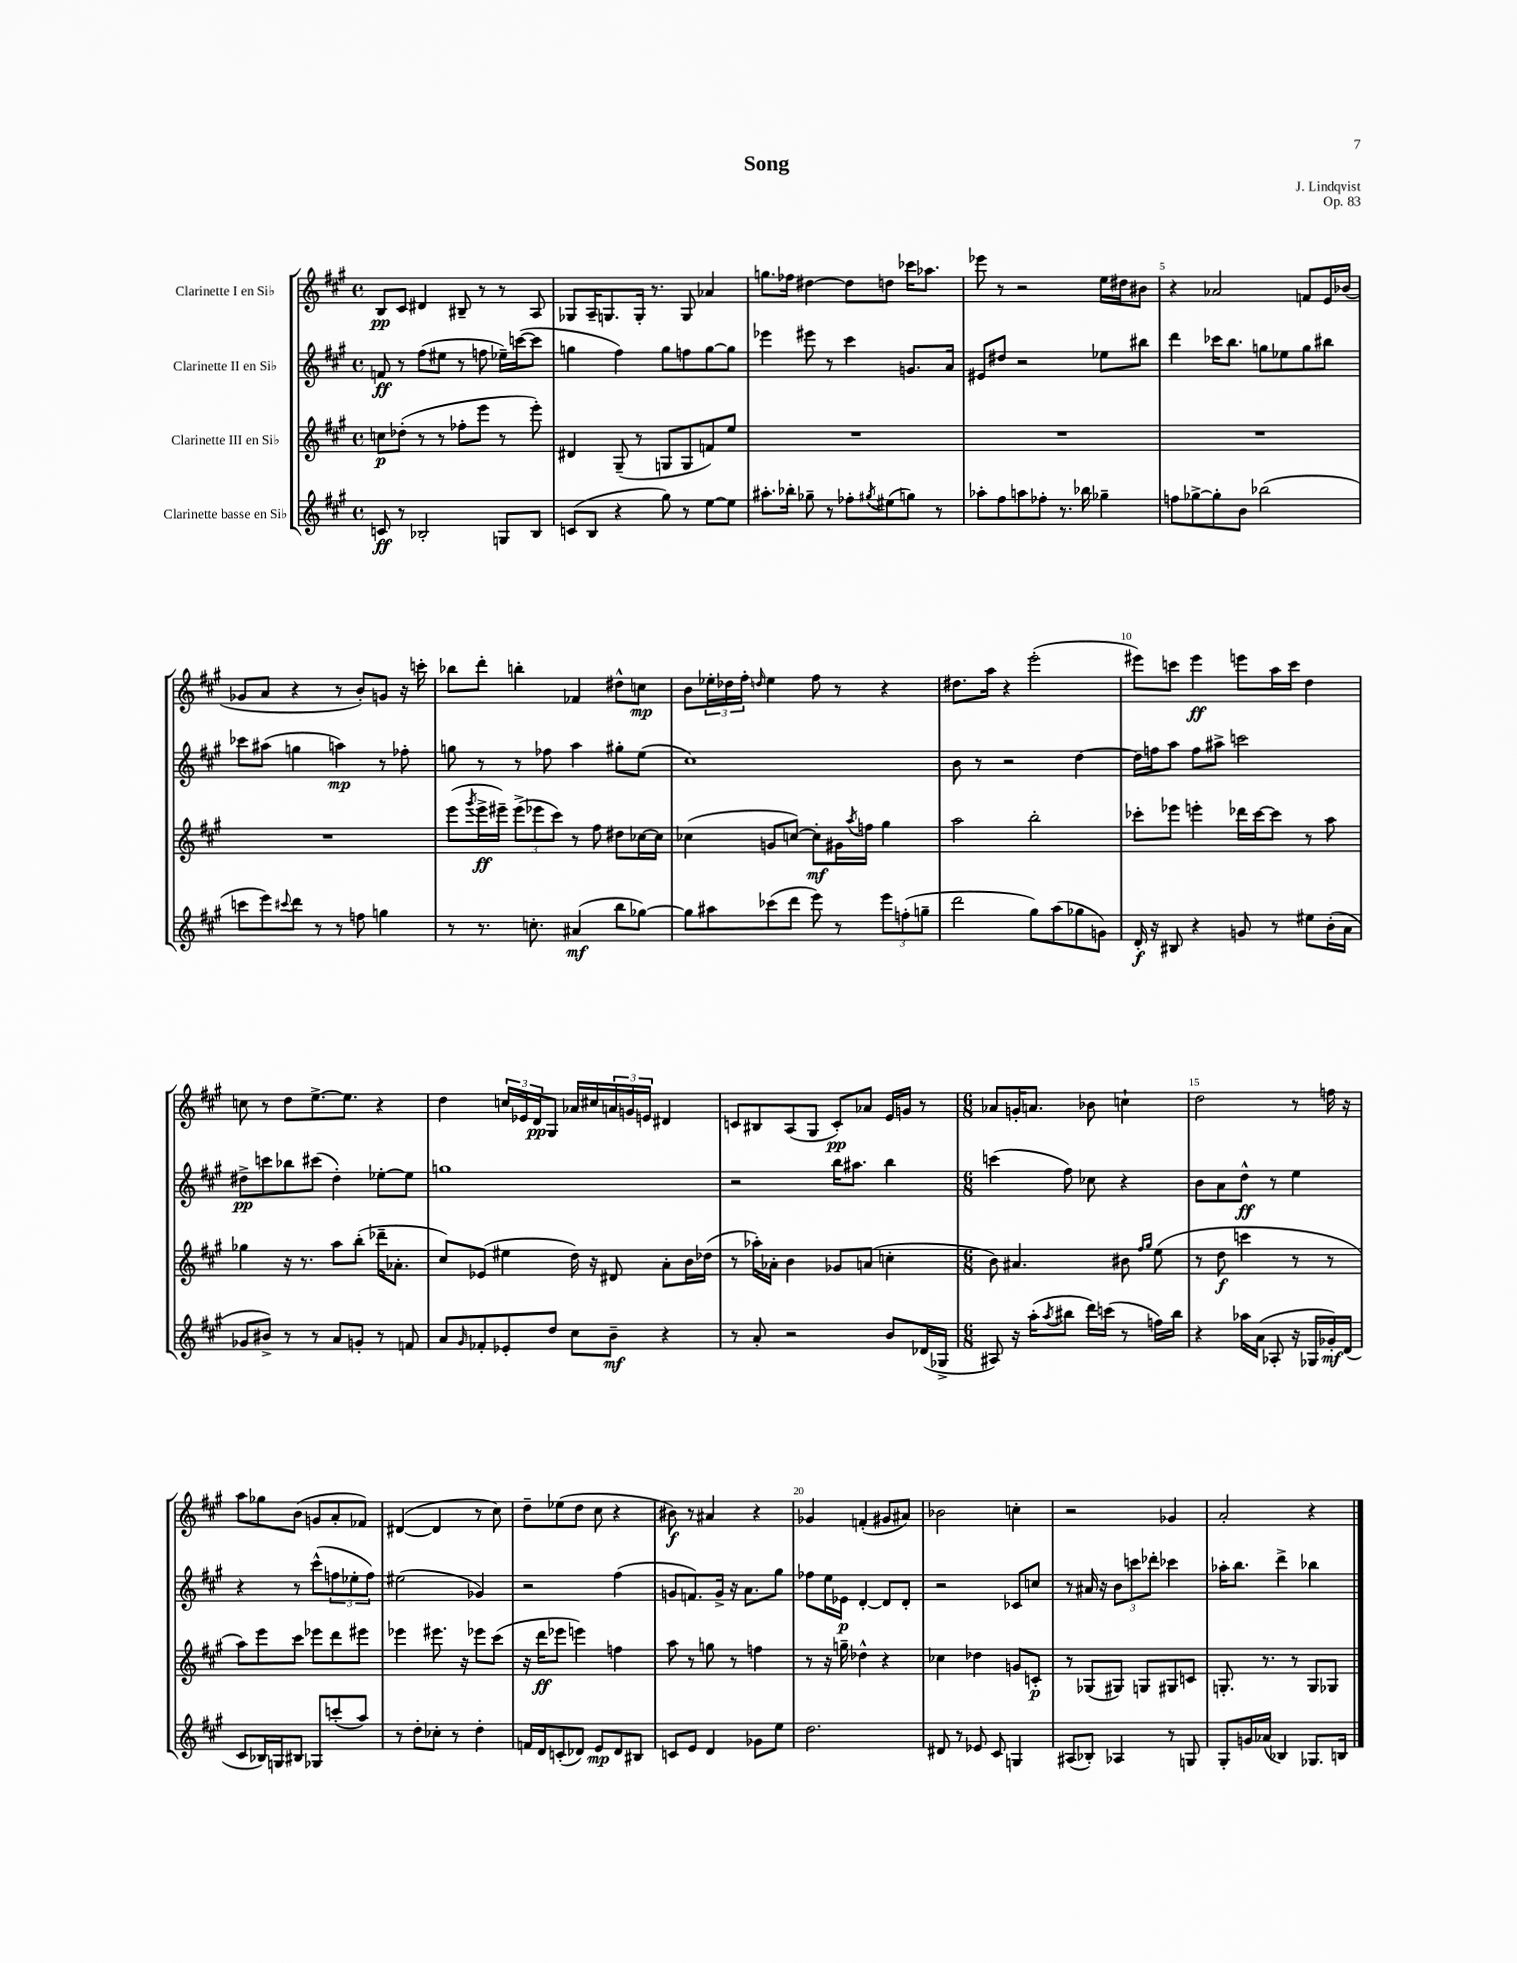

**kern	**dynam	**kern	**dynam	**kern	**dynam	**kern	**dynam
*part4	*part4	*part3	*part3	*part2	*part2	*part1	*part1
*staff4	*staff4	*staff3	*staff3	*staff2	*staff2	*staff1	*staff1
*I"Clarinette basse en Si♭	*	*I"Clarinette III en Si♭	*	*I"Clarinette II en Si♭	*	*I"Clarinette I en Si♭	*
*clefG2	*	*clefG2	*	*clefG2	*	*clefG2	*
*k[f#c#g#]	*	*k[f#c#g#]	*	*k[f#c#g#]	*	*k[f#c#g#]	*
*M4/4	*	*M4/4	*	*M4/4	*	*M4/4	*
*met(c)	*	*met(c)	*	*met(c)	*	*met(c)	*
=1	=1	=1	=1	=1	=1	=1	=1
8cn/	ff	8ccn\L	p	8fn/	ff	8B/L	pp
8r	.	(8dd-X'\J	.	8r	.	8c#/J	.
2B-X'/	.	8r	.	(8ff#\L	.	4d#X/	.
.	.	8r	.	8ee#X\J	.	.	.
.	.	8ff-X'\L	.	8r	.	8B#X~/	.
.	.	8eee\J	.	8ffn\	.	8r	.
8Gn/L	.	8r	.	16ee-X~\LL)	.	8r	.
.	.	.	.	([16cccn\J	.	.	.
8B-/J	.	8eee'\)	.	8ccc\J]	.	8A/	.
=2	=2	=2	=2	=2	=2	=2	=2
(8cn/L	.	4d#X/	.	4ggn\	.	8G-X/L	.
8B/J	.	.	.	.	.	16A~/K	.
.	.	.	.	.	.	8.Gn/	.
4r	.	(8G#~/	.	4ff#\)	.	.	.
.	.	8r	.	.	.	16G'/Jk	.
.	.	.	.	.	.	8.r	.
8gg#\)	.	8Gn/L	.	8gg\L	.	.	.
8r	.	8G/	.	8ffn\	.	8G/	.
[8ee\L	.	8fn/)	.	[8gg\	.	4a-X/	.
8ee\J]	.	8ee/J	.	8gg\J]	.	.	.
=3	=3	=3	=3	=3	=3	=3	=3
8.aa#X'\L	.	1r	.	4eee-X\	.	8.ggn\L	.
16bb-X'\Jk	.	.	.	.	.	16ff-X\Jk	.
8gg-X~\	.	.	.	8eee#X\	.	[4dd#X\	.
8r	.	.	.	8r	.	.	.
8ff-X'\L	.	.	.	4ccc#\	.	8dd#\L]	.
8qgg#X/	.	.	.	.	.	.	.
(8ee#X\	.	.	.	.	.	8ddn\J	.
8ggn\J)	.	.	.	8.gn/L	.	16ccc-X\KL	.
.	.	.	.	.	.	8.aa-X\J	.
8r	.	.	.	.	.	.	.
.	.	.	.	16a/Jk	.	.	.
=4	=4	=4	=4	=4	=4	=4	=4
8aa-X'\L	.	1r	.	8e#X/L	.	8eee-X\	.
8ff#\	.	.	.	8dd#X/J	.	8r	.
8aan\	.	.	.	2r	.	2r	.
8ff-X'\J	.	.	.	.	.	.	.
8.r	.	.	.	.	.	.	.
16bb-X\	.	.	.	.	.	.	.
4gg-X~\	.	.	.	8ee-X\L	.	16ee\LL	.
.	.	.	.	.	.	16dd#X\J	.
.	.	.	.	8bb#X\J	.	8b#X\J	.
=5	=5	=5	=5	=5	=5	=5	=5
8ffn\L	.	1r	.	4ddd\	.	4r	.
[8gg-X^\	.	.	.	.	.	.	.
8gg-'\]	.	.	.	16ccc-X\KL	.	2a-X/	.
.	.	.	.	8.bb\J	.	.	.
8b\J	.	.	.	.	.	.	.
(2bb-X\	.	.	.	8ggn\L	.	.	.
.	.	.	.	8ee-X\	.	.	.
.	.	.	.	8gg\	.	8fn/L	.
.	.	.	.	8bb#X\J	.	16e/L	.
.	.	.	.	.	.	(16b-X/JJ	.
!!LO:LB:g=z
=6	=6	=6	=6	=6	=6	=6	=6
8cccn\L	.	1r	.	8ccc-X\L	.	8g-X/L	.
8eee\)	.	.	.	(8aa#X\J	.	8a/J	.
8qqccc#X/	.	.	.	.	.	.	.
8ddd\J	.	.	.	4ggn\	.	4r	.
8r	.	.	.	.	.	.	.
8r	.	.	.	4aan\)	mp	8r	.
8ffn\	.	.	.	.	.	8b'/L)	.
4ggn\	.	.	.	8r	.	8gn/J	.
.	.	.	.	8ff-X'\	.	16r	.
.	.	.	.	.	.	16cccn'\	.
=7	=7	=7	=7	=7	=7	=7	=7
8r	.	(8eee\L	.	8ggn\	.	8bb-X\L	.
.	.	8qggg#/	.	.	.	.	.
8.r	.	16eee^\L	ff	8r	.	8ddd'\J	.
.	.	16eee#X~\JJ)	.	.	.	.	.
.	.	(12eee#^\L	.	8r	.	4bbn'\	.
8.ccn'\	.	.	.	.	.	.	.
.	.	12eee-X\	.	.	.	.	.
.	.	.	.	8ff-X\	.	.	.
.	.	12ccc#\J)	.	.	.	.	.
(4a#X/	mf	8r	.	4aa\	.	4f-X/	.
.	.	8ff#\	.	.	.	.	.
8bb\L	.	8dd#X\L	.	8gg#X'\L	.	8dd#X^^\L	.
[8gg-X\J)	.	[16cc-X\L	.	(8ee\J	.	8ccn\J	mp
.	.	16cc-\JJ]	.	.	.	.	.
=8	=8	=8	=8	=8	=8	=8	=8
8gg-\L]	.	(4cc-X\	.	1cc#)	.	8b\L	.
8aa#X\	.	.	.	.	.	24ee-X'\L	.
.	.	.	.	.	.	24dd-X\	.
.	.	.	.	.	.	24ff#'\JJ	.
.	.	.	.	.	.	16qqddn/	.
(8ccc-X\	.	8gn/L	.	.	.	4ee-\	.
8ddd\J	.	[8ccn/J)	.	.	.	.	.
8eee\)	.	8cc'\L]	mf	.	.	8ff#\	.
8r	.	16g#X\L	.	.	.	8r	.
.	.	8qaa/	.	.	.	.	.
.	.	16ffn\JJ	.	.	.	.	.
12eee\L	.	4gg#\	.	.	.	4r	.
(12ffn'\	.	.	.	.	.	.	.
12ggn~\J	.	.	.	.	.	.	.
=9	=9	=9	=9	=9	=9	=9	=9
2ddd\	.	2aa\	.	8b\	.	8.dd#X\L	.
.	.	.	.	8r	.	.	.
.	.	.	.	.	.	16aa\Jk	.
.	.	.	.	2r	.	4r	.
8gg#\L)	.	2bb'\	.	.	.	(2eee'\	.
(8aa\	.	.	.	.	.	.	.
8gg-X\	.	.	.	[4dd\	.	.	.
8gn\J)	.	.	.	.	.	.	.
=10	=10	=10	=10	=10	=10	=10	=10
16d'/	f	8ccc-X'\L	.	16dd\LL]	.	8eee#X\L)	.
16r	.	.	.	16ffn\J	.	.	.
8B#X/	.	8eee-X\J	.	8aa\J	.	8cccn\J	.
4r	.	4eeen'\	.	8ff\L	.	4eee#\	ff
.	.	.	.	8aa#X^\J	.	.	.
8gn/	.	16ddd-X\LL	.	2cccn\	.	8eeen\L	.
.	.	[16ccc-\J	.	.	.	.	.
8r	.	8ccc-\J]	.	.	.	16aa\L	.
.	.	.	.	.	.	16ccc\JJ	.
8ee#X\L	.	8r	.	.	.	4dd\	.
(16b'\L	.	8aa\	.	.	.	.	.
16a\JJ	.	.	.	.	.	.	.
!!LO:LB:g=z
=11	=11	=11	=11	=11	=11	=11	=11
8g-X/L	.	4gg-X\	.	8dd#X^\L	pp	8ccn\	.
8b#X^/J)	.	.	.	8cccn\	.	8r	.
8r	.	16r	.	8bb-X\	.	8dd\L	.
.	.	8.r	.	.	.	.	.
8r	.	.	.	(8ccc#X\J	.	[8.ee^\	.
8a/L	.	8aa\L	.	4dd#'\)	.	.	.
.	.	.	.	.	.	8.ee\J]	.
8gn'/J	.	(8bb'\J	.	.	.	.	.
8r	.	16ddd-X~\KL	.	[8ee-X'\L	.	4r	.
.	.	8.a-X'\J	.	.	.	.	.
8fn/	.	.	.	8ee-\J]	.	.	.
=12	=12	=12	=12	=12	=12	=12	=12
8a/L	.	8cc#/L)	.	1ggn	.	4dd\	.
16qqg#/	.	.	.	.	.	.	.
8f-X'/	.	(8e-X/J	.	.	.	.	.
8e-X'/	.	4ee#X\	.	.	.	24ccn/LL	.
.	.	.	.	.	.	24e-X/	.
.	.	.	.	.	.	24d/J	pp
8dd/J	.	.	.	.	.	8G#/J	.
8cc#\L	.	16dd\)	.	.	.	16a-X/LL	.
.	.	16r	.	.	.	16cc#X/	.
8b~\J	mf	8d#X/	.	.	.	24an/	.
.	.	.	.	.	.	24gn/	.
.	.	.	.	.	.	24en/JJ	.
4r	.	8a'\L	.	.	.	4d#X/	.
.	.	16b\L	.	.	.	.	.
.	.	(16dd-X\JJ	.	.	.	.	.
=13	=13	=13	=13	=13	=13	=13	=13
8r	.	8r	.	2r	.	8cn/L	.
8a'/	.	16aa-X'\LL)	.	.	.	8B#X/	.
.	.	16a-X'\JJ	.	.	.	.	.
2r	.	4b\	.	.	.	(8A/	.
.	.	.	.	.	.	8G#/J	.
.	.	8g-X/L	.	16bb\KL	.	8c'/L)	pp
.	.	.	.	8.aa#X\J	.	.	.
.	.	(8an/J	.	.	.	8a-X/J	.
8b/L	.	4ccn'\	.	4bb\	.	16e/LL	.
.	.	.	.	.	.	16gn/JJ	.
(16d-X/L	.	.	.	.	.	8r	.
16G-X^/JJ	.	.	.	.	.	.	.
=14	=14	=14	=14	=14	=14	=14	=14
*M6/8	*	*M6/8	*	*M6/8	*	*M6/8	*
8A#X/)	.	8b\)	.	(4cccn\	.	8a-X/L	.
16r	.	4.a#X/	.	.	.	16gn'/K	.
(16aa'\KL	.	.	.	.	.	8.an/J	.
8qaa/	.	.	.	.	.	.	.
8bb#X\J	.	.	.	8ff#\)	.	.	.
16ddd\LL)	.	.	.	8cc-X\	.	8b-X\	.
(16cccn\JJ	.	.	.	.	.	.	.
8r	.	8b#X\	.	4r	.	4ccn`\	.
.	.	16qqff#/LL	.	.	.	.	.
.	.	16qqgg#/JJ	.	.	.	.	.
16ffn\LL)	.	(8ee\	.	.	.	.	.
16bb#\JJ	.	.	.	.	.	.	.
=15	=15	=15	=15	=15	=15	=15	=15
4r	.	8r	.	8b\L	.	2dd\	.
.	.	8dd\	f	8a\	.	.	.
16aa-X\LL	.	4cccn\	.	8dd^^\J	ff	.	.
(16a\JJ	.	.	.	.	.	.	.
8A-X'/	.	.	.	8r	.	.	.
16r	.	8r	.	4ee\	.	8r	.
16G-X/LL	.	.	.	.	.	.	.
16g-X'/)	mf	8r	.	.	.	16ffn\	.
(16d/JJ	.	.	.	.	.	16r	.
!!LO:LB:g=z
=16	=16	=16	=16	=16	=16	=16	=16
8c#/L	.	8aa\L)	.	4r	.	8aa\L	.
16B-X/L)	.	8eee\	.	.	.	8gg-X\	.
16Gn/J	.	.	.	.	.	.	.
8B#X/J	.	8ccc#\J	.	8r	.	(8b\J	.
8G-X/L	.	8eee-X\L	.	(8ccc#^^\L	.	8gn/L	.
(8cccn'/	.	8ddd\	.	12ffn\	.	8a'/	.
.	.	.	.	12ee-X'\	.	.	.
8aa/J)	.	8eee#X\J	.	.	.	8f-X/J)	.
.	.	.	.	12ff\J)	.	.	.
=17	=17	=17	=17	=17	=17	=17	=17
8r	.	4eee-X\	.	(2ee#X\	.	([4d#X/	.
8dd'\L	.	.	.	.	.	.	.
8cc-X'\J	.	8.eee#X\	.	.	.	4d#/]	.
8r	.	.	.	.	.	.	.
.	.	16r	.	.	.	.	.
4dd'\	.	8eee-X\L	.	4g-X/)	.	8r	.
.	.	(8ccc#\J	.	.	.	8cc#\)	.
=18	=18	=18	=18	=18	=18	=18	=18
16fn/LL	.	16r	.	2r	.	8dd~\L	.
16d/J	.	16ddd\KL	ff	.	.	.	.
(8cn'/	.	8eee-X\J	.	.	.	(8ee-X\	.
8d-X/J)	.	4eeen\)	.	.	.	8dd\J	.
8e/L	mp	.	.	.	.	8cc#\	.
8d-/	.	4ffn\	.	(4ff#\	.	4r	.
8B#X/J	.	.	.	.	.	.	.
=19	=19	=19	=19	=19	=19	=19	=19
8cn/L	.	8aa\	.	8gn/L	.	8b#X\)	f
8e/J	.	8r	.	8.fn/)	.	8r	.
4d/	.	8ggn\	.	.	.	4a#X/	.
.	.	.	.	16g^/Jk	.	.	.
.	.	8r	.	16r	.	.	.
.	.	.	.	8.a\L	.	.	.
8g-X\L	.	4ffn\	.	.	.	4r	.
8ee\J	.	.	.	8gg#\J	.	.	.
=20	=20	=20	=20	=20	=20	=20	=20
2.dd\	.	8r	.	8ff-X\L	.	4g-X/	.
.	.	16r	.	16ee\L	.	.	.
.	.	16ggn~\	.	16e-X\JJ	p	.	.
.	.	4dd-X^^\	.	[4d'/	.	(4fn'/	.
.	.	4r	.	8d/L]	.	8g#X/L	.
.	.	.	.	8d'/J	.	8a#X/J)	.
=21	=21	=21	=21	=21	=21	=21	=21
8d#X/	.	4cc-X\	.	2r	.	2b-X\	.
8r	.	.	.	.	.	.	.
8e-X/	.	4dd-X\	.	.	.	.	.
8c#/	.	.	.	.	.	.	.
4Gn/	.	8gn/L	.	8c-X/L	.	4ccn'\	.
.	.	8cn'/J	p	8ccn/J	.	.	.
=22	=22	=22	=22	=22	=22	=22	=22
(8A#X/L	.	8r	.	8r	.	2r	.
8B-X'/J)	.	(8G-X/L	.	16a#X/	.	.	.
.	.	.	.	16r	.	.	.
4A-X/	.	8G#X/J)	.	12b\L	.	.	.
.	.	.	.	12cccn\	.	.	.
.	.	8Gn/L	.	.	.	.	.
.	.	.	.	12ddd-X'\J	.	.	.
8r	.	8G#X/	.	4ccc-X\	.	4g-X/	.
8Gn/	.	8cn/J	.	.	.	.	.
=23	=23	=23	=23	=23	=23	=23	=23
8G#'/L	.	8.Gn'/	.	16aa-X'\KL	.	2a'/	.
.	.	.	.	8.bb\J	.	.	.
16gn/L	.	.	.	.	.	.	.
(16a-X/JJ	.	8.r	.	.	.	.	.
4B-X/)	.	.	.	4ddd^\	.	.	.
.	.	8r	.	.	.	.	.
8.G-X/L	.	8G/L	.	4bb-X\	.	4r	.
.	.	8G-X/J	.	.	.	.	.
16Bn/Jk	.	.	.	.	.	.	.
==	==	==	==	==	==	==	==
*-	*-	*-	*-	*-	*-	*-	*-
